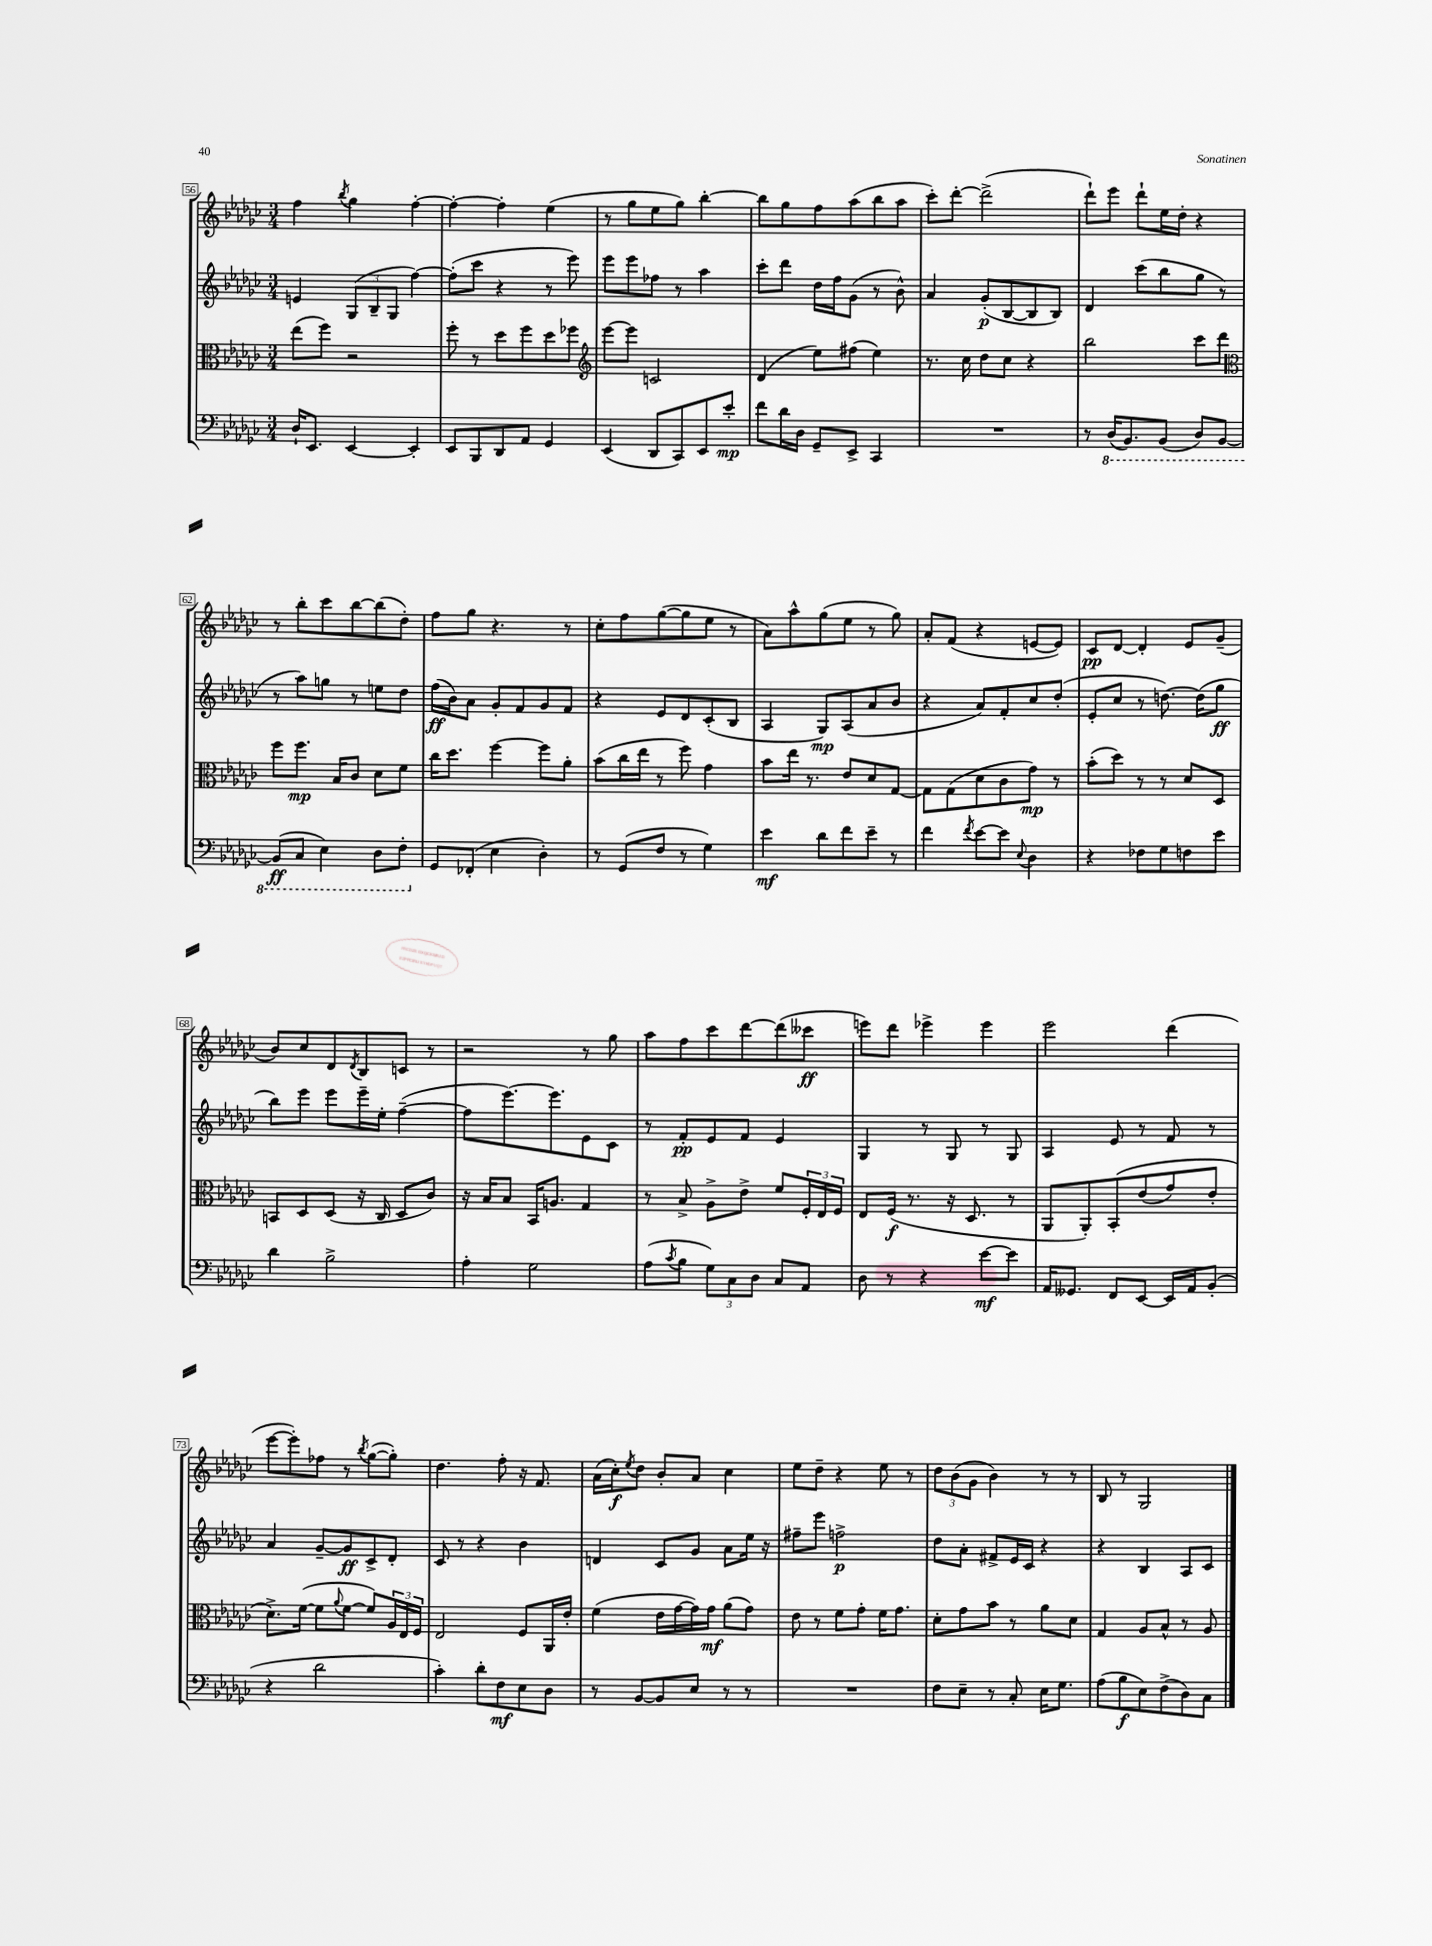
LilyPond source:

<<
\new StaffGroup <<
\new Staff = "s0" {
    \clef treble \key ges \major \numericTimeSignature \time 3/4
    f''4 \acciaccatura { bes''8 } ges''4 f''4~-. |
    f''4~-. f''4-. ees''4( |
    r8 ges''8 ees''8 ges''8) bes''4~-. |
    bes''8 ges''8 f''8 aes''8( bes''8 aes''8 |
    ces'''8-.) des'''8~-. des'''2->( |
    des'''8-!) ees'''8 des'''8-! ees''16 des''16-. r4 |
    r8 bes''8-. ces'''8 bes''8~ bes''8( des''8-.) |
    f''8 ges''8 r4. r8 |
    ces''8-. f''8 ges''8~( ges''8 ees''8 r8 |
    aes'8) aes''8-^ ges''8( ees''8 r8 ges''8) |
    aes'8-. f'8( r4 e'8~ e'8) |
    ces'8\pp des'8~ des'4-. ees'8 ges'8--( |
    bes'8) ces''8 des'8 \acciaccatura { des'8 } bes8 c'8 r8 |
    r2 r8 ges''8 |
    aes''8 f''8 ces'''8 des'''8~ des'''8( ceses'''8\ff |
    e'''8) des'''8 ees'''4-> ees'''4 |
    ees'''2 des'''4( |
    ees'''8~ ees'''8-.) fes''8 r8 \acciaccatura { bes''8 } ges''8~( ges''8-.) |
    des''4. f''8-. r16 f'8. |
    aes'16( ces''16-.\f) \acciaccatura { ees''8 } des''8 bes'8-. aes'8 ces''4 |
    ees''8 des''8-- r4 ees''8 r8 |
    \tuplet 3/2 { des''8 bes'8( ges'8 } bes'4) r8 r8 |
    bes8 r8 ges2 \bar "|." |
}
\new Staff = "s1" {
    \clef treble \key ges \major \numericTimeSignature \time 3/4
    e'4 \tuplet 3/2 { ges8( bes8-- ges8 } f''4~) |
    f''8-.( ces'''8 r4 r8 ees'''8) |
    ees'''8 ees'''8 fes''8 r8 aes''4 |
    ces'''8-. des'''8 des''16 f''16 ges'8( r8 bes'8-^) |
    aes'4 ges'8-.\p( bes8~ bes8 bes8) |
    des'4 ces'''8( bes''8 ges''8 r8 |
    r8 aes''8) g''8 r8 e''8 des''8 |
    f''16\ff( bes'16) aes'8 ges'8-. f'8 ges'8 f'8 |
    r4 ees'8 des'8 ces'8-.( bes8 |
    aes4 ges8\mp) aes8( aes'8 bes'8 |
    r4 aes'8) f'8-. ces''8 des''8-.( |
    ees'8-. ces''8 r8 d''8.~) d''16( ges''8\ff |
    bes''8) ees'''8 ees'''8 ees'''16-- ees''16-. f''4~--( |
    f''8 ees'''8.~) ees'''8. ees'8 ces'8 |
    r8 f'8-.\pp ees'8 f'8 ees'4 |
    ges4 r8 ges8 r8 ges8 |
    aes4 ees'8 r8 f'8 r8 |
    aes'4 ges'8~-- ges'8\ff ces'8-> des'8-. |
    ces'8 r8 r4 bes'4 |
    d'4 ces'8 ges'8 aes'8 ees''16 r16 |
    fis''8-- ees'''8 f''2->\p |
    des''8 aes'8-. fis'8-> ees'16 ces'16 r4 |
    r4 bes4 aes8 ces'8 \bar "|." |
}
\new Staff = "s2" {
    \clef alto \key ges \major \numericTimeSignature \time 3/4
    ees''8( f''8) r2 |
    f''8-. r8 des''8 f''8 des''8 fes''8 |
    \clef treble ees'''8~ ees'''8 c'2 |
    des'4( ees''8) fis''8( ees''4) |
    r8. ces''16 des''8 ces''8 r4 |
    bes''2 ces'''8 des'''8 |
    \clef alto f''8 f''8.\mp bes16 ces'8 des'8 f'8 |
    ces''16 des''8. f''4~ f''8 aes'8-. |
    bes'8( ces''16 ees''16 r8 f''8) ges'4 |
    bes'8 ees''16 r8. ees'8 des'8 ges8~ |
    ges8 ges8( des'8 ces'8 ges'8\mp) r8 |
    bes'8-.( des''8) r8 r8 des'8 des8 |
    b,8 des8 des8( r16 ces16 des8 ces'8) |
    r16 bes16 bes8 bes,16 a8. ges4 |
    r8 bes8-> aes8-> ees'8-> f'8 \tuplet 3/2 { f16-. ees16 f16 } |
    ees8 f16\f( r8. r16 des8. r8 |
    aes,8 aes,8-.) bes,8-.\( ees'8( ges'8) ees'8-. |
    des'8.->\) f'16~( f'8 \appoggiatura { aes'8 } f'8~ f'8) \tuplet 3/2 { aes16 ees16 f16 } |
    ees2 f8 aes,16 ees'16-. |
    f'4( ees'16 ges'16~ ges'16) ges'16\mf aes'8( ges'8) |
    ees'8 r8 f'8 ges'8-. f'16 ges'8. |
    des'8-. ges'8 bes'8 r8 aes'8 des'8 |
    ges4 aes8 bes8-^ r8 aes8 \bar "|." |
}
\new Staff = "s3" {
    \clef bass \key ges \major \numericTimeSignature \time 3/4
    des16-! ees,8. ees,4~ ees,4-. |
    ees,8 bes,,8 des,8 aes,8 ges,4 |
    ees,4( des,8 ces,8) ees,8 ees'8-.\mp |
    f'8 des'16 des16 ges,8-- ees,8-> ces,4 |
    R2. |
    r8 \ottava #-1 des,16( bes,,8.) bes,,8( des,8) bes,,8~ |
    bes,,8\ff( ces,8 ees,4) des,8 f,8-. \ottava #0 |
    ges,8 fes,8-.( ees4 des4-.) |
    r8 ges,8( f8 r8 ges4) |
    ees'4\mf des'8 f'8 ees'8-- r8 |
    f'4 \acciaccatura { f'8 } ees'8~ ees'8 \appoggiatura { ees8 } des4 |
    r4 fes8 ges8 f8 ees'8 |
    des'4 bes2-> |
    aes4-. ges2 |
    aes8( \acciaccatura { ces'8 } bes8 \tuplet 3/2 { ges8) ces8 des8 } ces8 aes,8 |
    des8 r8 r4 ees'8~\mf ees'8 |
    aes,16 geses,8. f,8 ees,8~ ees,16 aes,16 bes,8-.( |
    r4 des'2 |
    ces'4-.) des'8-. f8\mf ees8 des8 |
    r8 bes,8~ bes,8 ees8 r8 r8 |
    R2. |
    f8 ees8-- r8 ces8-. ees16 ges8. |
    aes8( bes8\f ees8) f8->( des8) ces8 \bar "|." |
}
>>
>>
\layout { \context { \Score currentBarNumber = #56 \override BarNumber.stencil = #(make-stencil-boxer 0.1 0.3 ly:text-interface::print) } }
